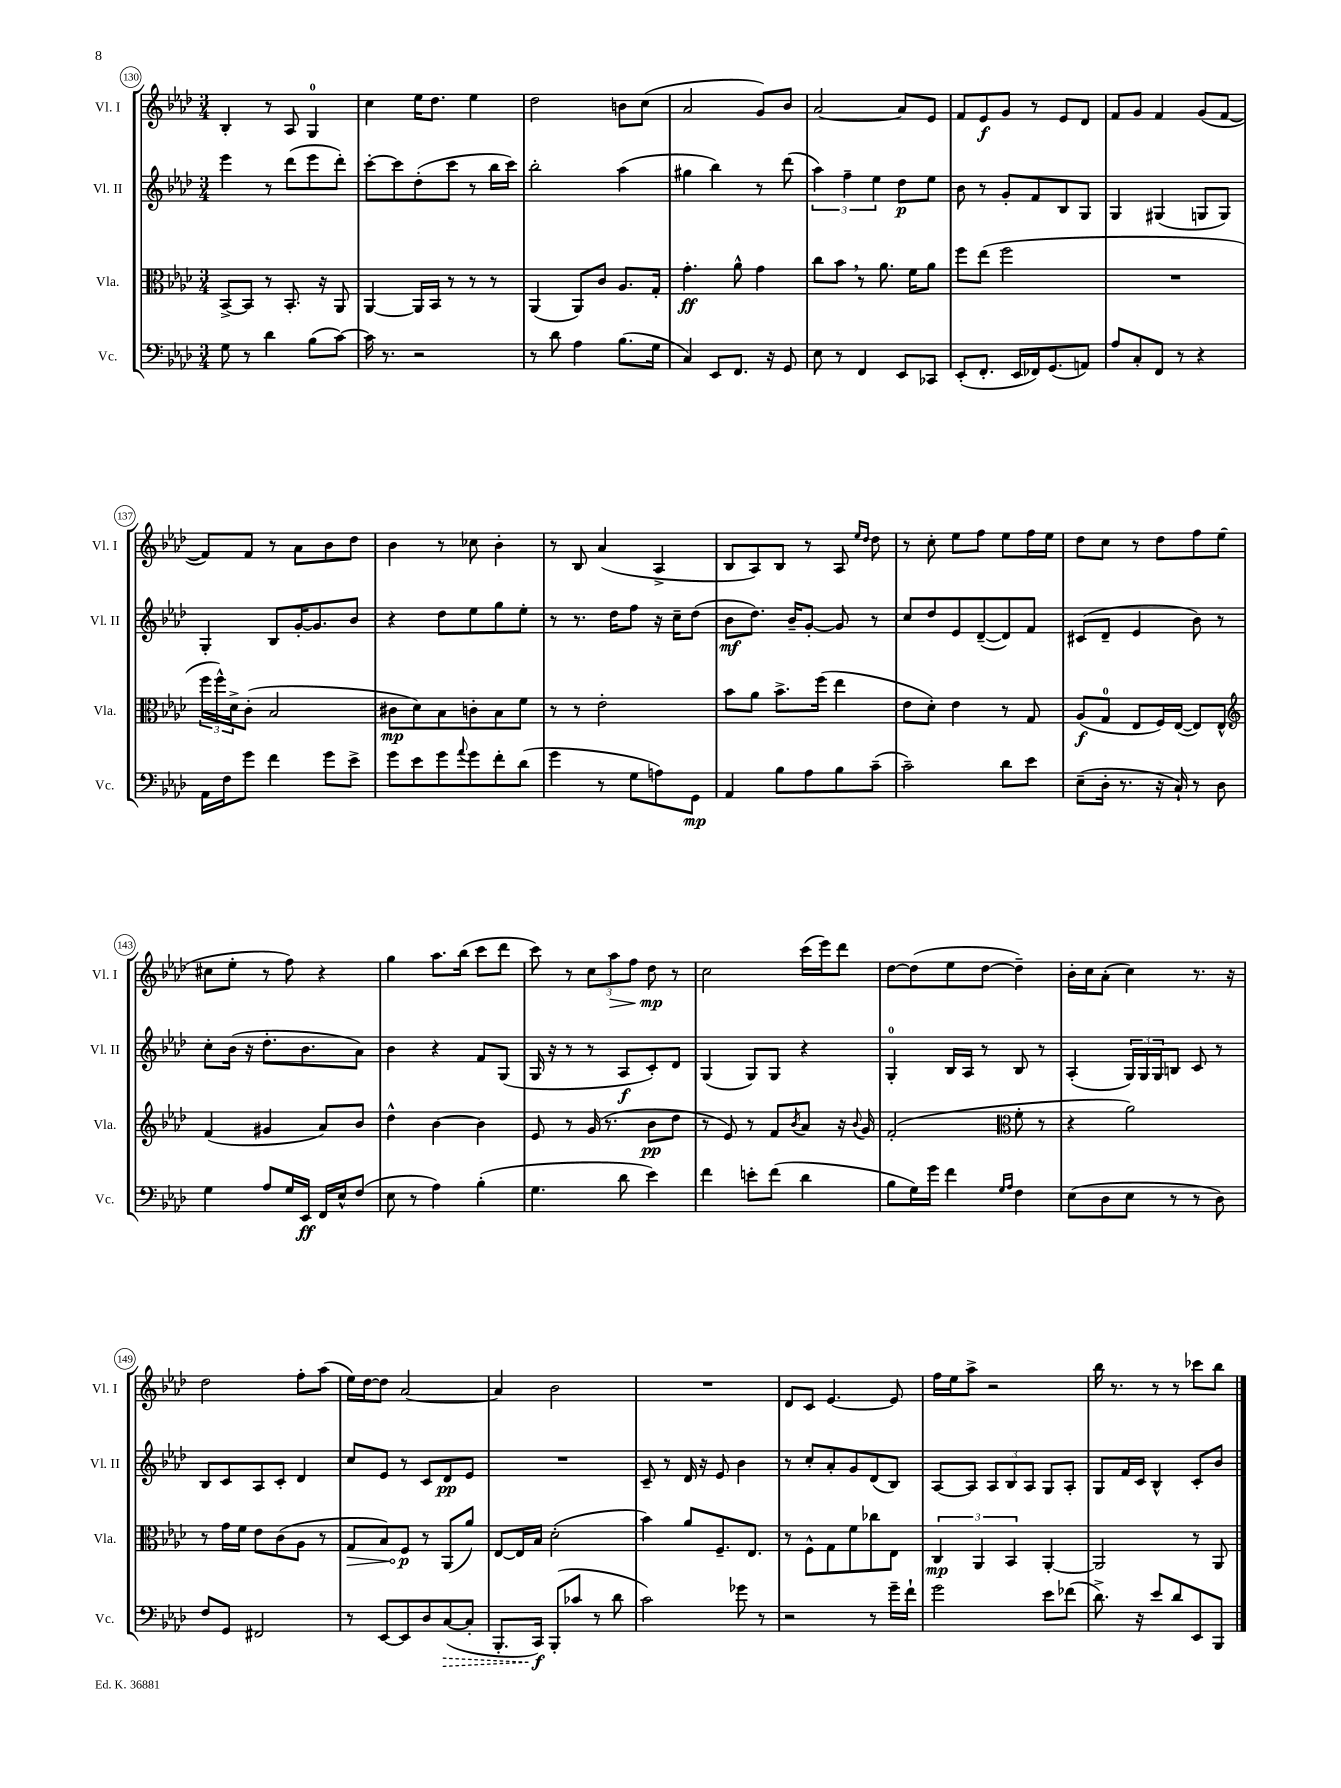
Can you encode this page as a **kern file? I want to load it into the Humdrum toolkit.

**kern	**kern	**kern	**kern
*staff4	*staff3	*staff2	*staff1
*clefF4	*clefC3	*clefG2	*clefG2
*k[b-e-a-d-]	*k[b-e-a-d-]	*k[b-e-a-d-]	*k[b-e-a-d-]
*M3/4	*M3/4	*M3/4	*M3/4
8G	[8BB-^	4eee-	4B-'
8r	8BB-]	.	.
4d-	8r	8r	8r
.	8.BB-'	(8ddd-	8A-
(8B-	.	8eee-	4G
.	16r	.	.
[8c)	8AA-	8ddd-')	.
=	=	=	=
16c]	[4AA-	[8ccc'	4cc
8.r	.	.	.
.	.	8ccc]	.
2r	16AA-]	(8dd-'	16ee-
.	16BB-	.	8.dd-
.	8r	8ccc	.
.	8r	8r	4ee-
.	8r	16bb-	.
.	.	16ccc)	.
=	=	=	=
8r	(4AA-	2bb-'	2dd-
8d-	.	.	.
4A-	8AA-)	.	.
.	8c	.	.
(8.B-	8.A-	(4aa-	8b
.	.	.	(8cc
16G	16G'	.	.
=	=	=	=
4C)	4.g'	4gg#	2a-
8EE-	.	4bb-)	.
8.FF	8a-^^	.	.
.	4g	8r	8g)
16r	.	.	.
8GG	.	(8ddd-	8b-
=	=	=	=
8E-	8cc	6aa-)	[2a-
8r	8b-	.	.
.	.	6ff~	.
4FF	8r	.	.
.	.	6ee-	.
.	8.a-	.	.
8EE-	.	8dd-	8a-]
.	16f	.	.
8CC-	8a-	8ee-	8e-
=	=	=	=
(8EE-'	8ff	8b-	8f
8.FF'	(8ee-	8r	8e-
.	2ff	8g'	8g
16EE-	.	.	.
16FF-)	.	8f	8r
(8.GG	.	.	.
.	.	8B-	8e-
8AA)	.	8G	8d-
=	=	=	=
8A-	2.r	4G	8f
8C'	.	.	8g
8FF	.	(4G#	4f
8r	.	.	.
4r	.	8G	(8g
.	.	8G)	[8f
=	=	=	=
16AA-	24ff	4G'	8f])
.	24ff^^)	.	.
16F	.	.	.
.	24d-^	.	.
8g	(8c'	.	8f
4f	2B-	8B-	8r
.	.	[16g'	8a-
.	.	8.g]	.
8g	.	.	8b-
8e-^	.	8b-	8dd-
=	=	=	=
8g	8c#	4r	4b-
8e-	8d-)	.	.
8g	8B-	8dd-	8r
8qqa-	.	.	.
8g	8c'	8ee-	8cc-
8f'	8B-	8gg	4b-'
(8d-	8f	8ee-'	.
=	=	=	=
4g	8r	8r	8r
.	8r	8.r	8B-
8r	2e-'	.	(4a-
.	.	16dd-	.
8G	.	8ff	.
8A)	.	16r	4A-^
.	.	16cc~	.
8GG	.	(8dd-	.
=	=	=	=
4AA-	8b-	8b-	8B-
.	8a-	8.dd-)	8A-)
8B-	8.b-^	.	8B-
.	.	16b-~	.
8A-	.	[8g'	8r
.	(16ff	.	.
8B-	4ee-	8g]	8A-
.	.	.	16qqee-
.	.	.	16qqdd-
(8c~	.	8r	8dd-
=	=	=	=
2c~)	8e-	8cc	8r
.	8d-')	8dd-	8cc'
.	4e-	8e-	8ee-
.	.	([8d-~	8ff
8d-	8r	8d-])	8ee-
8e-	8G	8f	16ff
.	.	.	16ee-
=	=	=	=
(8E-~	(8A-	(8c#	8dd-
16D-'	8G	8d-~	8cc
8.r	.	.	.
.	8E-	4e-	8r
16r	16F)	.	8dd-
16C`)	([16E-	.	.
8r	8E-])	8b-)	8ff
8D-	8E-^^	8r	(8ee-
=	=	=	=
*	*clefG2	*	*
4G	(4f	8cc'	8cc#
.	.	(16b-	8ee-'
.	.	16r	.
8A-	4g#	8.dd-'	8r
16G	.	.	8ff)
16EE-	.	8.b-	.
16FF	8a-)	.	4r
16E-^^	.	.	.
(8F	8b-	8a-)	.
=	=	=	=
8E-	4dd-^^	4b-	4gg
8r	.	.	.
4A-)	[4b-	4r	8.aa-
.	.	.	(16bb-
(4B-'	4b-]	8f	8ccc
.	.	(8G	8ddd-
=	=	=	=
4.G	8e-	16G	8ccc)
.	.	16r	.
.	8r	8r	8r
.	(16g	8r	12cc
.	8.r	.	.
.	.	.	12aa-
8d-	.	8A-	.
.	.	.	12ff
4e-)	8b-	8c')	8dd-
.	8dd-	8d-	8r
=	=	=	=
4f	8r	(4G	2cc
.	8e-)	.	.
8e'	8r	8G)	.
(8f	8f	8G	.
.	8qb-	.	.
4d-	8a-	4r	(16ccc
.	.	.	16eee-)
.	16r	.	8ddd-
.	8qqb-	.	.
.	16g	.	.
=	=	=	=
8B-	(2f'	4G'	[8dd-
16G)	.	.	(8dd-]
16g	.	.	.
4f	.	16B-	8ee-
.	.	16A-	.
.	.	8r	[8dd-
*	*clefC3	*	*
16qqG	.	.	.
16qqA-	.	.	.
4F	8f'	8B-	4dd-~])
.	8r	8r	.
=	=	=	=
(8E-	4r	(4A-'	16b-'
.	.	.	16cc
8D-	.	.	(8a-'
8E-	2a-)	24G)	4cc)
.	.	24G	.
.	.	24G	.
8r	.	8B	.
8r	.	8c	8.r
8D-)	.	8r	.
.	.	.	16r
=	=	=	=
8F	8r	8B-	2dd-
8GG	16g	8c	.
.	16f	.	.
2FF#	8e-	8A-	.
.	(8c	8c'	.
.	8A-	4d-	8ff'
.	8r	.	(8aa-
=	=	=	=
8r	8G	8cc	16ee-)
.	.	.	[16dd-
[8EE-	8B-)	8e-	8dd-]
8EE-]	8F	8r	[2a-
8D-	8r	8c	.
([8C	(8AA-	8d-	.
8C']	8a-)	8e-	.
=	=	=	=
8.BBB-'	[8E-	2.r	4a-]
.	16E-]	.	.
16CC)	16B-	.	.
(8BBB-'	(2d-'	.	2b-
8c-	.	.	.
8r	.	.	.
8d-	.	.	.
=	=	=	=
2c)	4b-)	8c~	2.r
.	.	8r	.
.	8a-	16d-	.
.	.	16r	.
.	8.F~	8e-	.
8g-	.	4b-	.
.	8.E-	.	.
8r	.	.	.
=	=	=	=
2r	8r	8r	8d-
.	8F^^	8cc'	8c
.	8G	8a-'	[4.e-
.	8f	8g	.
8r	8cc-	(8d-	.
16g~	8E-	8B-)	8e-]
16f`	.	.	.
=	=	=	=
2g	6C	[8A-	16ff
.	.	.	16ee-
.	.	8A-]	8aa-^
.	6AA-	.	.
.	.	12A-	2r
.	6BB-	12B-	.
.	.	12A-	.
8e-	[4AA-'	8G	.
(8f-	.	8A-'	.
=	=	=	=
8.d-^)	2AA-]	8G	16bb-
.	.	.	8.r
.	.	16f	.
16r	.	16c	.
8e-	.	4B-^^	8r
8d-	.	.	8r
8EE-	8r	8c'	8ccc-
8BBB-	8AA-	8b-	8bb-
==	==	==	==
*-	*-	*-	*-
